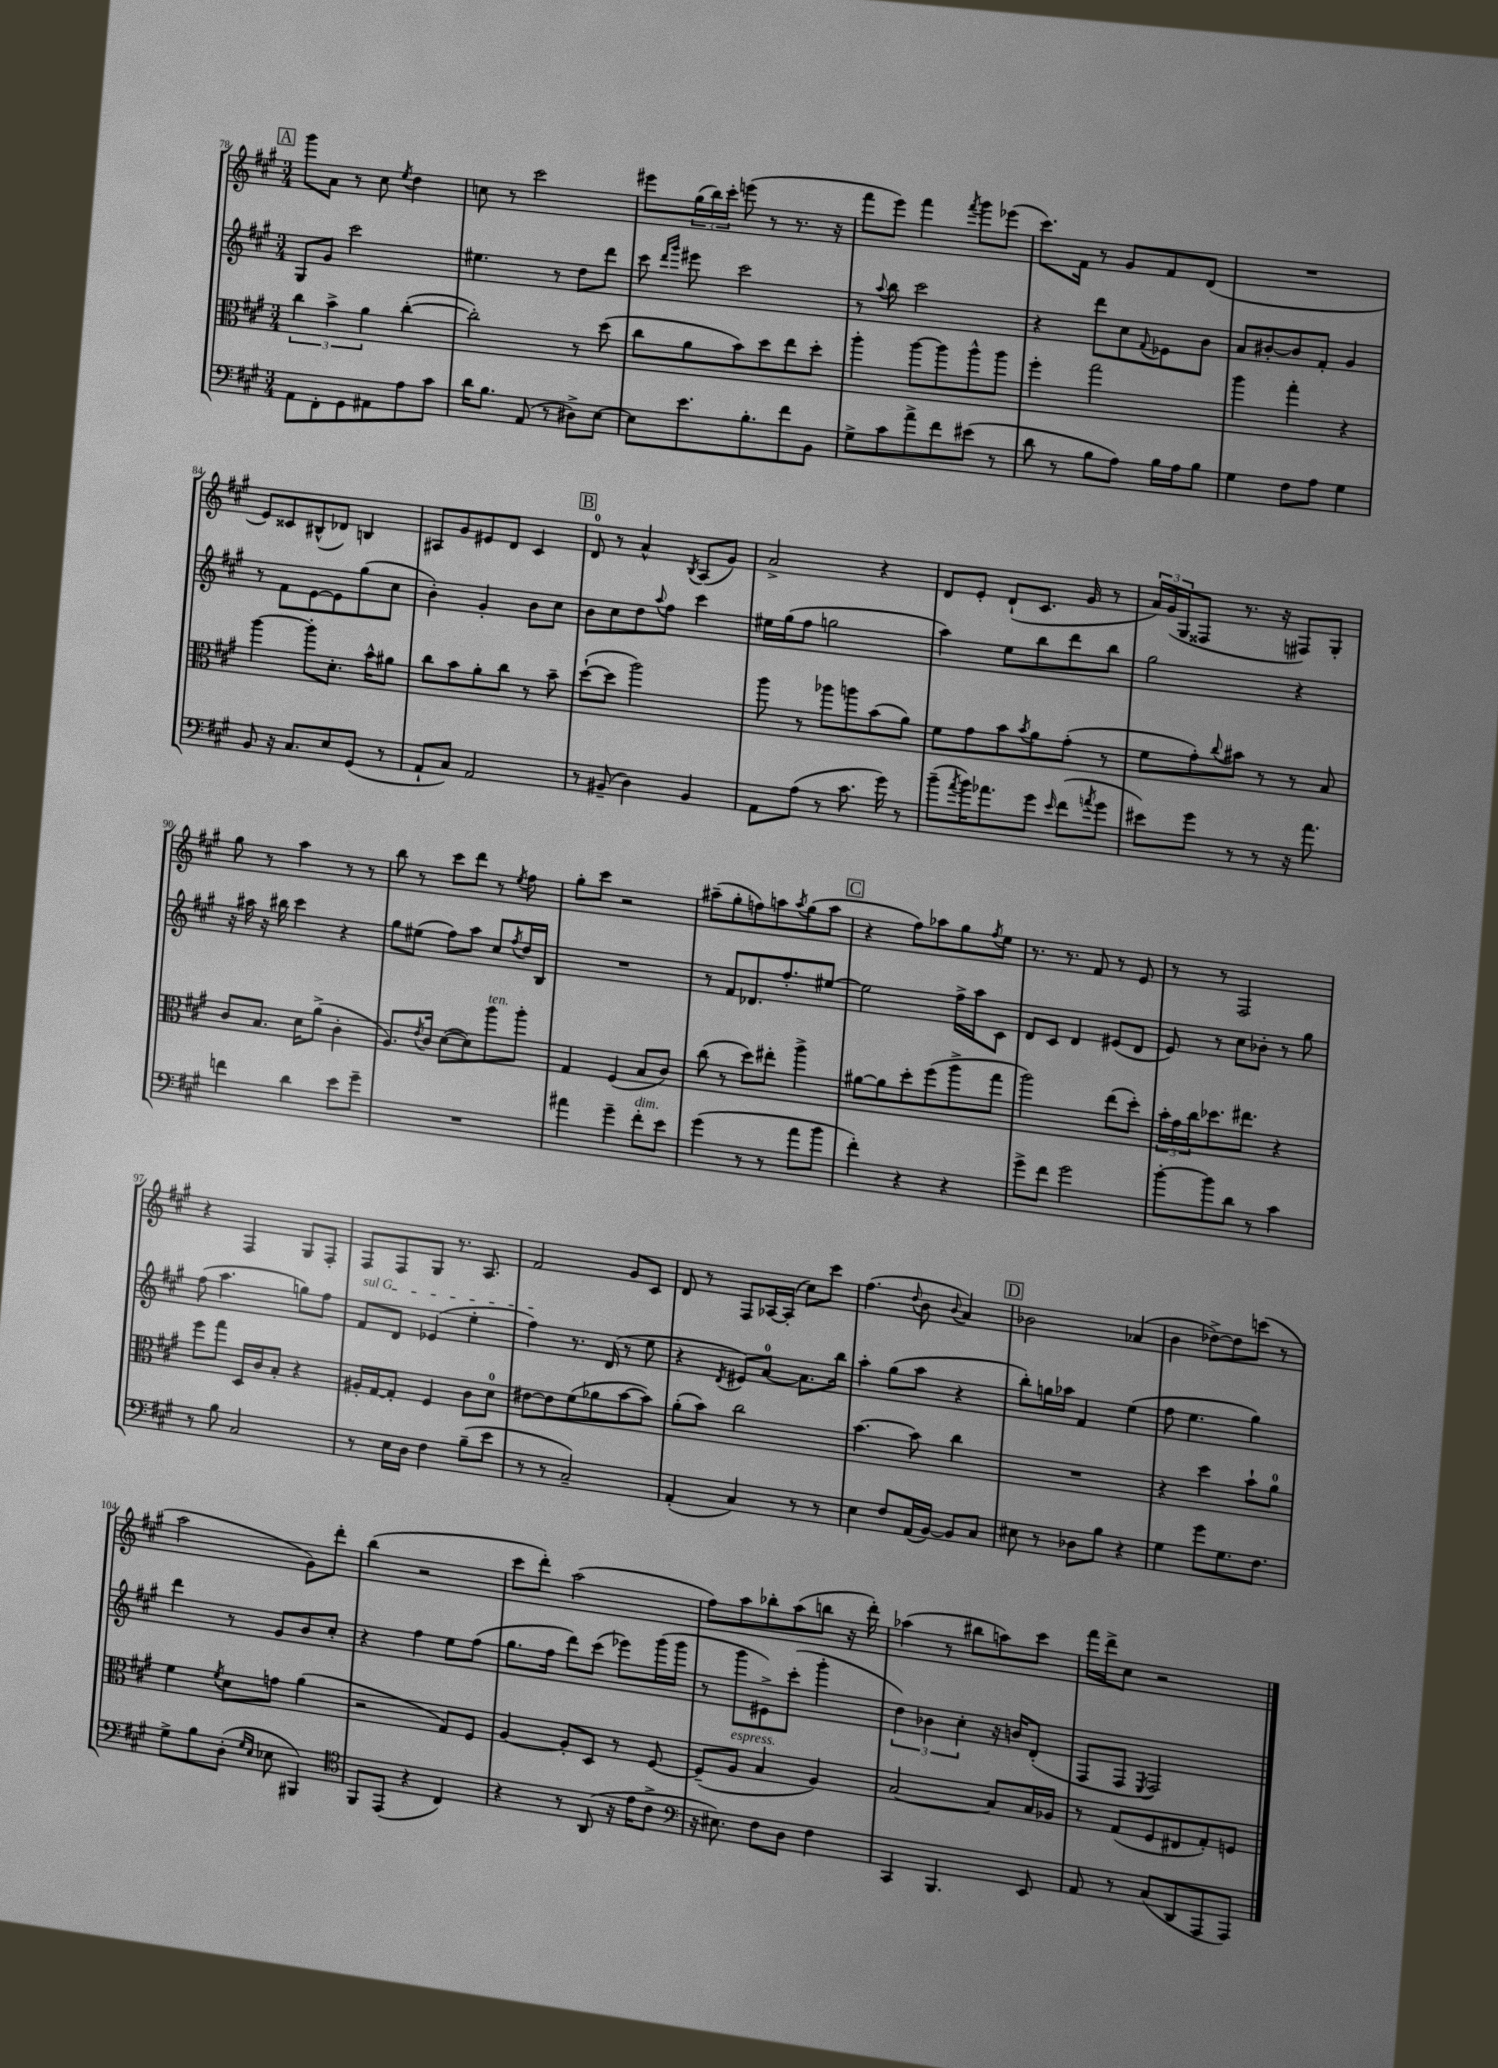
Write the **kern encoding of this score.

**kern	**kern	**kern	**kern
*staff4	*staff3	*staff2	*staff1
*clefF4	*clefC3	*clefG2	*clefG2
*k[f#c#g#]	*k[f#c#g#]	*k[f#c#g#]	*k[f#c#g#]
*M3/4	*M3/4	*M3/4	*M3/4
8AA	6cc#	8G#	8ggg#
8FF#'	.	8g#	8a
.	6b^	.	.
8GG#	.	2ccc#	8r
.	6a	.	.
8AA#	.	.	8cc#
.	.	.	8qee
8A	([4cc#'	.	4dd
8c#	.	.	.
=	=	=	=
16d	2cc#'])	4.ee#	8cc
8.B	.	.	.
.	.	.	8r
(8AA	.	.	2ccc#
8r	.	8r	.
8D#^)	8r	8dd	.
[8E	(8dd	8ddd	.
=	=	=	=
8E]	8cc#	8ccc#	8eee#
.	.	16qqddd	.
.	.	16qqggg#	.
8.e	8a	8eee#	(24gg#
.	.	.	24bb)
.	.	.	24ccc#'
.	8b)	2ccc#	(8eee
8.B'	.	.	.
.	8dd	.	8r
8f#	8ee	.	8.r
8BB	8dd'	.	.
.	.	.	16r
=	=	=	=
8G#^	4aa'	8r	8fff#
.	.	8qqaa	.
8c#	.	8bb	8eee)
8a^	[8aa	2ccc#	4fff#
8f#	8aa]	.	.
.	.	.	8qfff#
(8e#	8aa^^	.	8ggg#
8r	8aa	.	(8eee-
=	=	=	=
8d	4ff#'	4r	8.ccc#)
8r	.	.	.
.	.	.	16f#
8B	2gg#	8ddd	8r
8A)	.	8cc#	8g#
.	.	8qqf#	.
16B	.	8e-	8f#
16A	.	.	.
8B	.	8b	(8d
=	=	=	=
4G#	4aa	8a	2.r
.	.	[8b#'	.
8F#	4gg#'	8b#]	.
8A	.	8f#'	.
4G#	4r	4g#	.
=	=	=	=
8BB	[4aa	8r	8e)
16r	.	8f#	8c##
8.C#	.	.	.
.	8aa']	[8e	(8B#^^
8E	8.d'	8e]	8d-)
(8GG#	.	(8gg#	4B
.	16b^^	.	.
8r	8a#	8cc#	.
=	=	=	=
8AA`	8cc#	4b')	8A#
8C#)	8b	.	8g#
2AA	8a'	4g#'	8e#
.	8cc#	.	8d
.	8r	8b	4c#
.	8b~	8cc#	.
=	=	=	=
8r	([8dd`	8b	8d
(8BB#~	8dd]	8cc#	8r
4D)	2aa)	8dd	4a^^
.	.	8qqaa	.
.	.	8ff#	.
.	.	.	8qB
4BB#	.	4ccc#	(8A
.	.	.	8g#)
=	=	=	=
8AA	8aa	16ee#	2a^
.	.	(16gg#	.
(8A	8r	8ff#	.
8r	8aa-	2gg	.
8.c#	8aa	.	.
.	(8b	.	4r
16g#)	.	.	.
8r	8a)	.	.
=	=	=	=
(8b~	8f#	4aa)	8d
8qa	.	.	.
16b)	8g#	.	8e'
8.a-	.	.	.
.	8b	8ee	(8d`
.	8qb	.	.
8g#	8a	8bb	8.c#
16qqe	.	.	.
(8f#	(8g#'	8ddd	.
.	.	.	16g#
8qa	.	.	.
8g#	8r	8bb	8r
=	=	=	=
8e#)	8f#	2gg#	24a)
.	.	.	(24g#
.	.	.	24G#
8g#	8g#')	.	8F##
.	8qqcc#	.	.
8r	8b#	.	8.r
8r	8r	.	.
.	.	.	16r
16r	8r	4r	8F#)
8.a	.	.	.
.	8B	.	8G#'
=	=	=	=
4f	8c#	16r	8gg#
.	.	16aa#	.
.	8.B	16r	8r
.	.	16bb#	.
4d	.	4ccc#	4aa
.	16d	.	.
.	(8a^	.	.
8e	4c#'	4r	8r
8g#~	.	.	8r
=	=	=	=
2.r	8.A)	8gg#	8bb
.	.	(8ee#	8r
.	8qe	.	.
.	16c#	.	.
.	([8d	8ff#)	8ccc#
.	8d])	8aa	8ddd
.	8aa	8cc#	8r
.	.	8qff#	8qee
.	8aa'	16dd	8ff#
.	.	16B	.
=	=	=	=
4a#	4G#	2.r	8gg#'
.	.	.	8ccc#
4g#~	(4F#	.	2r
8f#'	8B	.	.
8e	8c#)	.	.
=	=	=	=
(4g#	(8cc#	8r	(8aa#~
.	8r	8f#	8gg#'
8r	8dd)	8.d-	8ff)
8r	8ee#'	.	8aa
.	.	8.ff#'	.
.	.	.	8qaa
8a	4aa^	.	(8gg#
8b	.	[8ee#	8aa
=	=	=	=
4f#')	[8a#	2ee#]	4r
.	8a#]	.	.
4r	8dd'	.	8ff#)
.	(8ff#	.	8aa-
4r	8aa^	16ff#^	8gg#
.	.	16aa	.
.	.	.	8qff#
.	8gg#	8c#	8ee
=	=	=	=
8g#^	2aa)	8d	8.r
8f#	.	8c#	.
.	.	.	8.r
2g#	.	4d	.
.	.	.	8f#
.	(8ee	(8e#	8r
.	8dd')	8d	8e
=	=	=	=
[8b'	24b'	8e)	8r
.	24g#	.	.
.	24cc#	.	.
8b]	8.dd-	8r	8r
8d	.	8cc#	2F#
.	8.ee#	.	.
8r	.	8b-'	.
4c#	4r	8r	.
.	.	8gg#	.
=	=	=	=
8r	8ff#	(8ff#	4r
8B	8gg#	4.aa	.
2C#	16D	.	4F#
.	16c#	.	.
.	8B'	.	.
.	4r	8gg)	8G#
.	.	8ff#	8F#'
=	=	=	=
8r	16A#'	8f#	8F#
.	[16G#	.	.
16E	8G#']	8d	8F#
16D	.	.	.
4F#	4F#	(4e-	8G#
.	.	.	8.r
(8B~	8c#	4ee'	.
.	.	.	8.A
8e	8d	.	.
=	=	=	=
8r	[8e#	4ff#)	2f#
8r	8e#]	.	.
2C#~)	(8f#	8.r	.
.	8a-	.	.
.	.	(16d	.
.	[8b	8r	8g#
.	8b])	8ee	8c#
=	=	=	=
(4AA'	(8a'	4r	8d
.	8b)	.	8r
.	.	8qd	.
4C#)	2cc#	8e#)	8F#
.	.	[8a	[16A-
.	.	.	(16A-']
8r	.	8.a]	8cc#)
8r	.	.	8ccc#
.	.	16bb	.
=	=	=	=
4E	[4.b	4aa'	(4.ff#
8F#	.	(8gg#	.
.	.	.	8qqdd
(16AA	8b]	8aa	8b
[16BB)	.	.	.
.	.	.	8qqb
8BB]	4cc#	4r	4a)
8C#	.	.	.
=	=	=	=
8E#	2.r	8bb')	2b-
8r	.	16gg	.
.	.	16aa-	.
8D-	.	4f#	.
8B	.	.	.
4r	.	(4ee	(4a-
=	=	=	=
4G#	4r	8ff#	4b
.	.	4.ee	.
8g#	4dd	.	[8dd-^)
8.G#	.	.	8dd-]
.	8b`	4gg#)	(8ccc
8.F#	.	.	.
.	8a	.	8r
=	=	=	=
8G#^	4f#	4ddd	2aa
8B	.	.	.
.	8qf#	.	.
(8D'	8d	8r	.
16qqG#	.	.	.
16qqE	.	.	.
8E-	8g	8g#	.
4BBB#)	(4a	8b	8g#)
.	.	8cc#'	8ddd'
=	=	=	=
*clefC4	*	*	*
8FF#	2r	4r	(4bb
(8EE	.	.	.
4r	.	4ff#	2r
4C#)	8G#)	8ee	.
.	8F#	(8ff#	.
=	=	=	=
4r	[4A	8.gg#	8ccc#
.	.	.	8ddd')
.	.	16ff#	.
8r	8A']	8ddd)	(2aa
(8AA	8D	(8ccc#	.
16r	8r	8eee-)	.
16e	.	.	.
8c#^	[8F#	(16ggg#	.
.	.	16ggg#	.
=	=	=	=
*clefF4	*	*	*
16r	(8F#~]	8r	8ff#)
8.E#)	.	.	.
.	8A	8ggg#	8aa
8F#	4B	8e#^)	8bb-'
8D	.	(8ccc#'	(8aa
4F#	4A)	4ggg#'	8bb
.	.	.	16r
.	.	.	16ddd')
=	=	=	=
4CC#	[2B	6dd)	(4aa-
.	.	6b-	.
4.BBB	.	.	8r
.	.	6cc#'	.
.	.	.	8bb#
.	8B]	16r	8aa)
.	.	16b	.
8EE	16B	(8d'	8ccc#
.	16A-	.	.
=	=	=	=
8AA	8r	8F#	16fff#
.	.	.	16ddd^
8r	(8G#	8F#	8cc#
.	.	8qE	.
(8C#	8F#	2F#)	2r
8DD	8E#	.	.
8AAA	8G#')	.	.
8AAA)	8F	.	.
==	==	==	==
*-	*-	*-	*-
